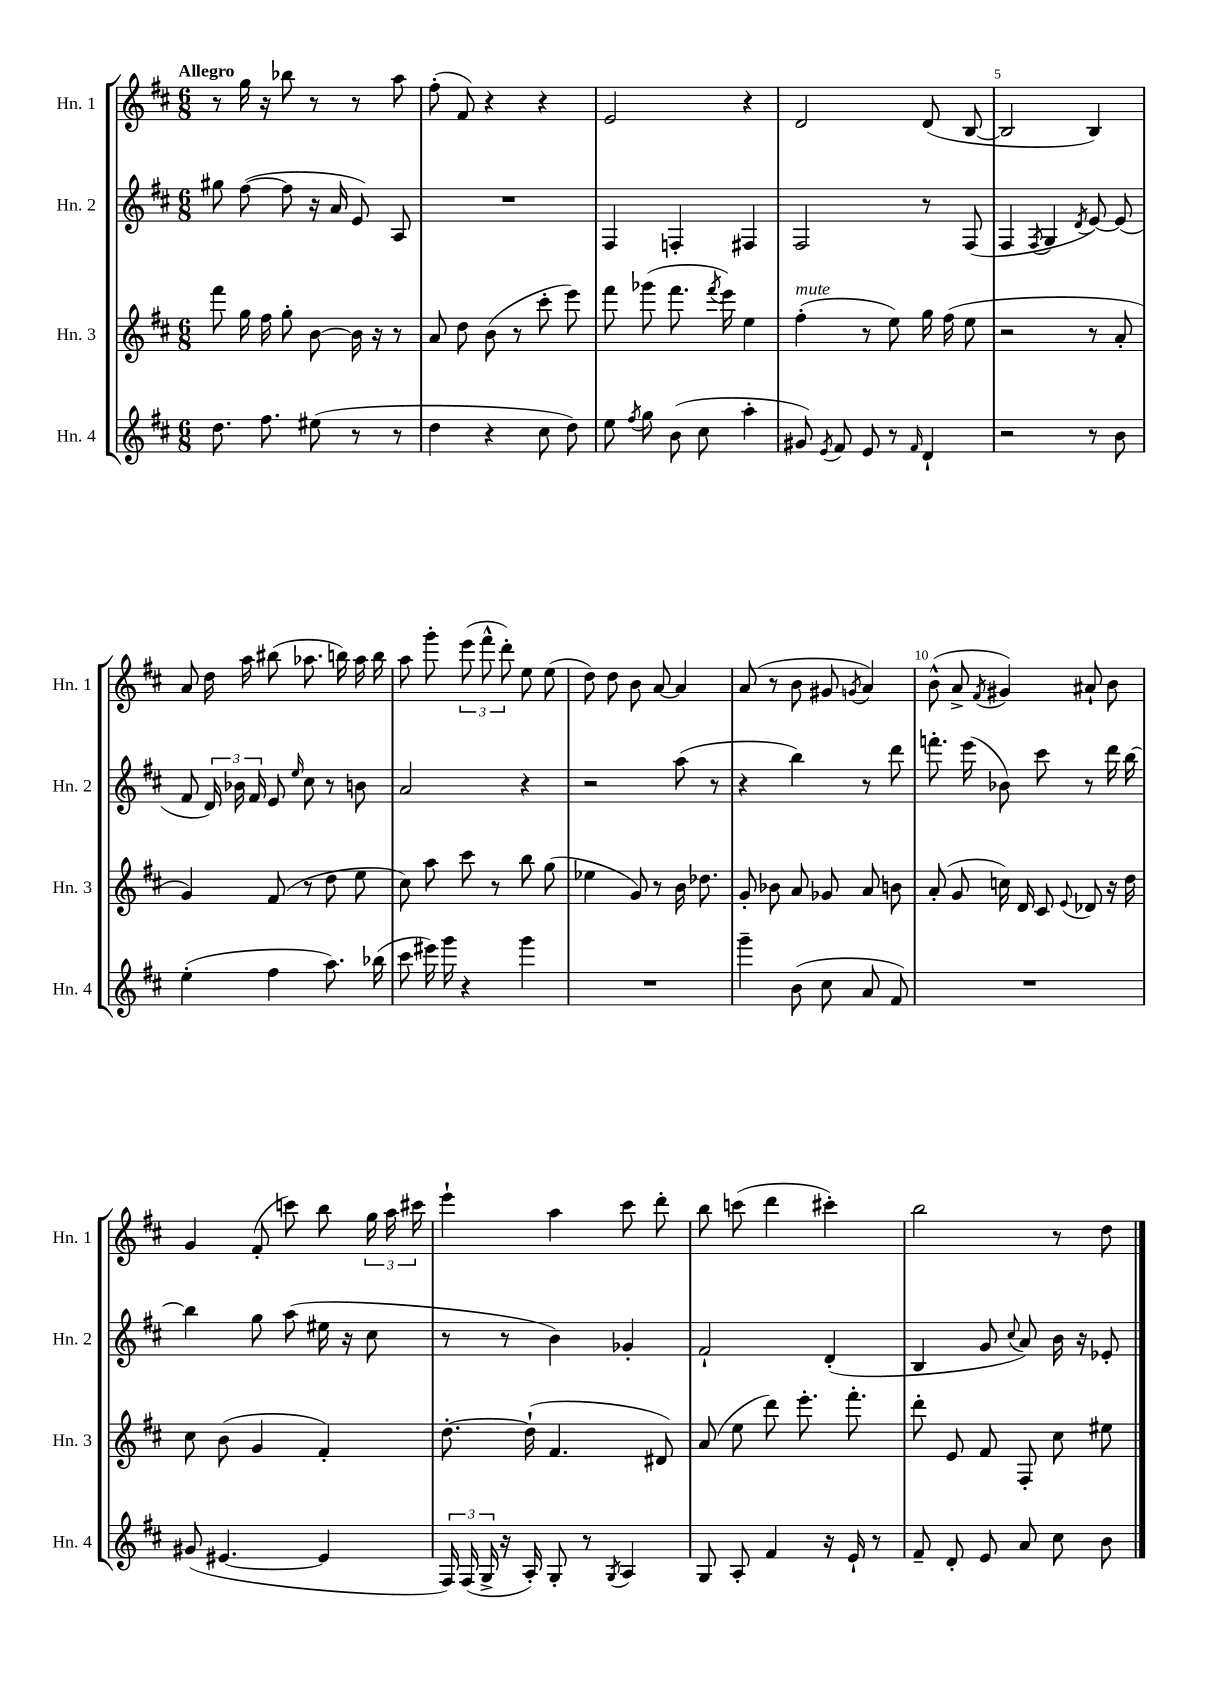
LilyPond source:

<<
\new StaffGroup <<
\new Staff = "s0" \with { instrumentName = "Hn. 1" shortInstrumentName = "Hn. 1" } {
    \clef treble \key d \major \numericTimeSignature \time 6/8 \tempo "Allegro"
    \autoBeamOff r8 g''16 r16 bes''8 r8 r8 a''8 |
    fis''8-.( fis'8) r4 r4 |
    e'2 r4 |
    d'2 d'8( b8~ |
    b2 b4) |
    a'8 d''16 a''16 bis''8( aes''8. b''16) aes''16 b''16 |
    a''8 g'''8-. \tuplet 3/2 { e'''8( fis'''8-^ d'''8-.) } e''8 e''8( |
    d''8) d''8 b'8 a'8~ a'4 |
    a'8( r8 b'8 gis'8 \acciaccatura { g'8 } a'4) |
    b'8-^( a'8-> \acciaccatura { fis'8 } gis'4) ais'8-! b'8 |
    g'4 fis'8-.( c'''8) b''8 \tuplet 3/2 { g''16 a''16 cis'''16 } |
    e'''4-! a''4 cis'''8 d'''8-. |
    b''8 c'''8( d'''4 cis'''4-.) |
    b''2 r8 d''8 \bar "|." |
}
\new Staff = "s1" \with { instrumentName = "Hn. 2" shortInstrumentName = "Hn. 2" } {
    \clef treble \key d \major \numericTimeSignature \time 6/8
    \autoBeamOff gis''8 fis''8~( fis''8 r16 a'16 e'8) a8 |
    R2. |
    fis4 f4-. fis4 |
    fis2 r8 fis8( |
    fis4 \acciaccatura { fis8 } g4 \acciaccatura { d'8 } e'8~) e'8( |
    fis'8 \tuplet 3/2 { d'16) bes'16 fis'16 } e'8 \grace { e''16 } cis''8 r8 b'8 |
    a'2 r4 |
    r2 a''8( r8 |
    r4 b''4) r8 d'''8 |
    f'''8.-. e'''16( bes'8) cis'''8 r8 d'''16 b''16~ |
    b''4 g''8 a''8( eis''16 r16 cis''8 |
    r8 r8 b'4) ges'4-. |
    fis'2-! d'4-.( |
    b4 g'8 \appoggiatura { cis''8 } a'8) b'16 r16 ees'8-. \bar "|." |
}
\new Staff = "s2" \with { instrumentName = "Hn. 3" shortInstrumentName = "Hn. 3" } {
    \clef treble \key d \major \numericTimeSignature \time 6/8
    \autoBeamOff fis'''8 g''16 fis''16 g''8-. b'8~ b'16 r16 r8 |
    a'8 d''8 b'8( r8 cis'''8-. e'''8) |
    fis'''8 ges'''8( fis'''8. \acciaccatura { fis'''8 } e'''16) e''4 |
    fis''4-.^\markup { \italic "mute" }( r8 e''8) g''16 fis''16( e''8 |
    r2 r8 a'8-. |
    g'4) fis'8( r8 d''8 e''8 |
    cis''8) a''8 cis'''8 r8 b''8 g''8( |
    ees''4 g'8) r8 b'16 des''8. |
    g'8-. bes'8 a'8 ges'8 a'8 b'8 |
    a'8-.( g'8 c''16) d'16 cis'8 \appoggiatura { e'8 } des'8 r16 d''16 |
    cis''8 b'8( g'4 fis'4-.) |
    d''8.~-. d''16-!( fis'4. dis'8) |
    a'8( e''8 d'''8) e'''8.-. fis'''8.-. |
    d'''8-. e'8 fis'8 fis8-. cis''8 eis''8 \bar "|." |
}
\new Staff = "s3" \with { instrumentName = "Hn. 4" shortInstrumentName = "Hn. 4" } {
    \clef treble \key d \major \numericTimeSignature \time 6/8
    \autoBeamOff d''8. fis''8. eis''8( r8 r8 |
    d''4 r4 cis''8 d''8) |
    e''8 \acciaccatura { fis''8 } g''8 b'8( cis''8 a''4-. |
    gis'8) \acciaccatura { e'8 } fis'8 e'8 r8 \grace { fis'16 } d'4-! |
    r2 r8 b'8 |
    e''4-.( fis''4 a''8.) bes''16( |
    cis'''8 eis'''16) g'''16 r4 g'''4 |
    R2. |
    g'''4-- b'8( cis''8 a'8 fis'8) |
    R2. |
    gis'8( eis'4.~ eis'4 |
    \tuplet 3/2 { fis16) fis16( g16-> } r16 a16-.) g8-. r8 \acciaccatura { g8 } a4 |
    g8 a8-. fis'4 r16 e'16-! r8 |
    fis'8-- d'8-. e'8 a'8 cis''8 b'8 \bar "|." |
}
>>
>>
\layout { \context { \Score \override BarNumber.break-visibility = ##(#f #t #t) barNumberVisibility = #(every-nth-bar-number-visible 5) } }
